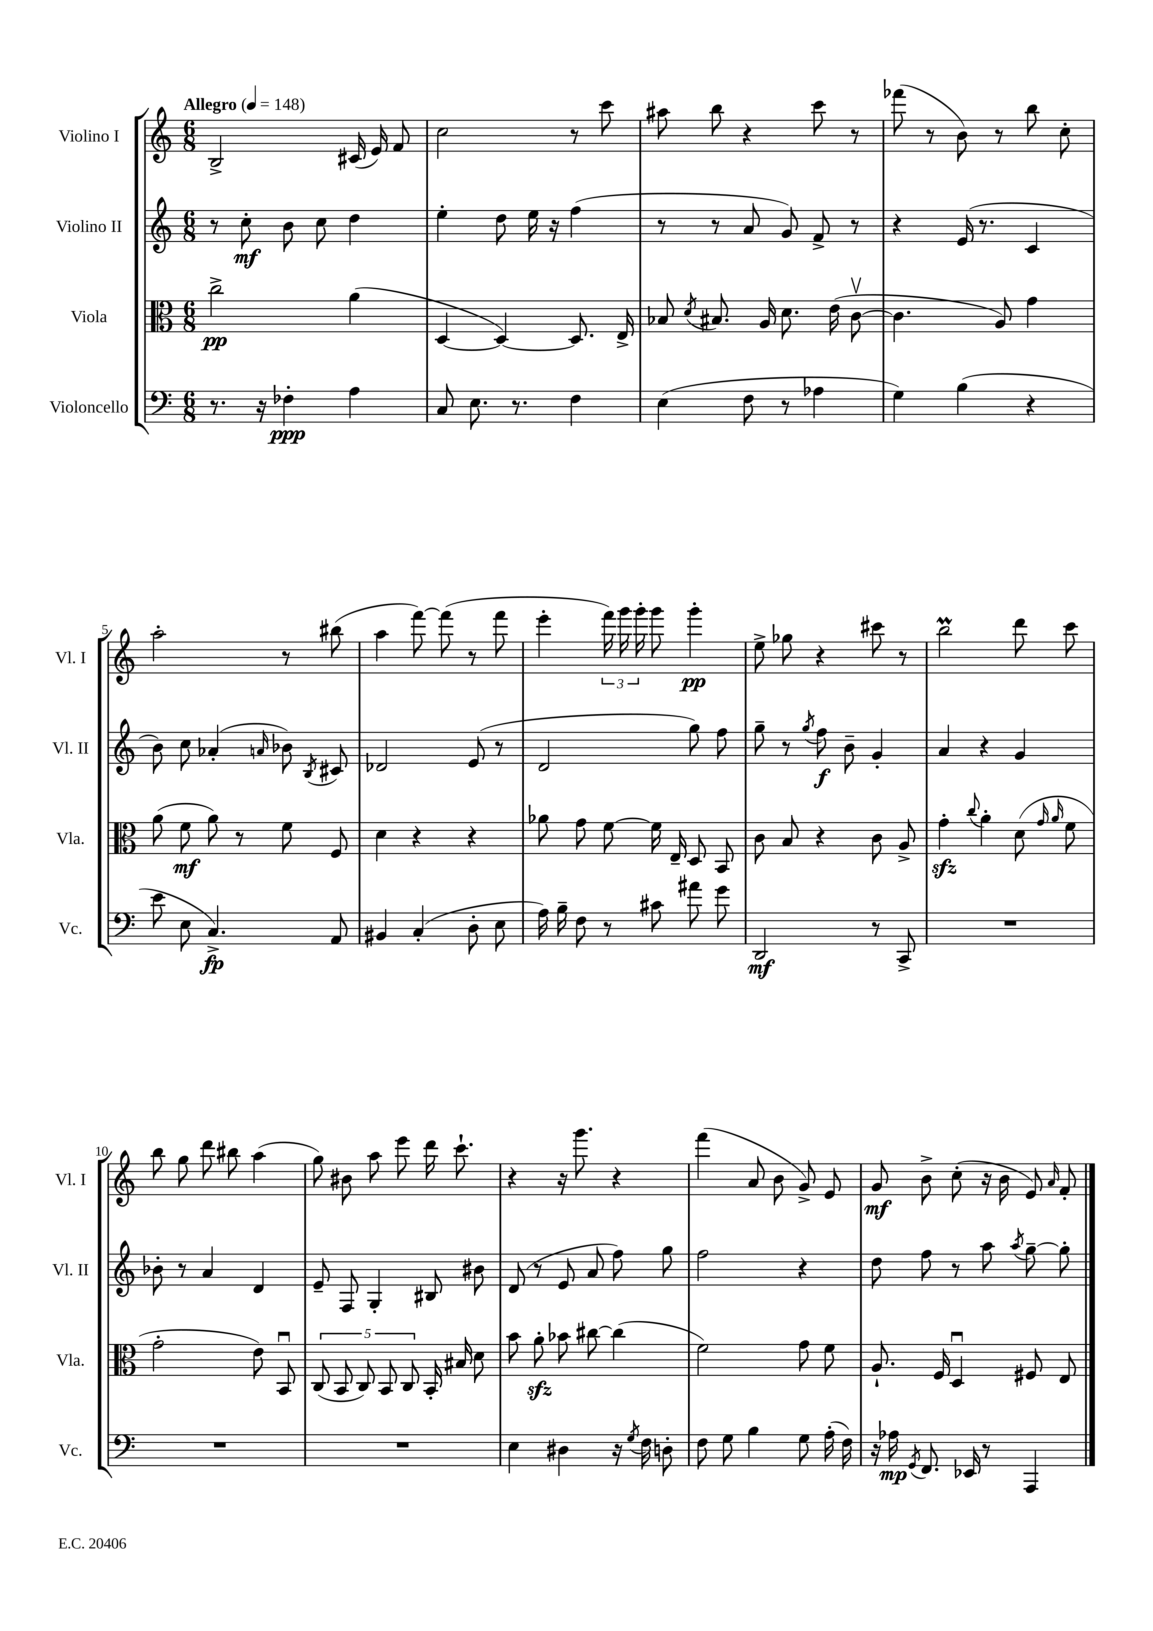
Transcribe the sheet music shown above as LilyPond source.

<<
\new StaffGroup <<
\new Staff = "s0" \with { instrumentName = "Violino I" shortInstrumentName = "Vl. I" } {
    \clef treble \key c \major \numericTimeSignature \time 6/8 \tempo "Allegro" 4 = 148
    \autoBeamOff b2-> cis'16( e'16) f'8 |
    c''2 r8 c'''8 |
    ais''8 b''8 r4 c'''8 r8 |
    fes'''8( r8 b'8) r8 b''8 c''8-. |
    a''2-. r8 bis''8( |
    a''4 f'''8~) f'''8( r8 f'''8 |
    e'''4-. \tuplet 3/2 { f'''16) g'''16 g'''16-. } g'''8 g'''4-.\pp |
    e''8-> ges''8 r4 cis'''8 r8 |
    b''2\prall d'''8 c'''8 |
    b''8 g''8 d'''8 bis''8 a''4( |
    g''8) bis'8 a''8 e'''8 d'''16 c'''8.-! |
    r4 r16 g'''8. r4 |
    f'''4( a'8 b'8 g'8->) e'8 |
    g'8\mf b'8-> c''8-.( r16 b'16 e'8) \grace { a'16 } f'8-. \bar "|." |
}
\new Staff = "s1" \with { instrumentName = "Violino II" shortInstrumentName = "Vl. II" } {
    \clef treble \key c \major \numericTimeSignature \time 6/8
    \autoBeamOff r8 c''8-.\mf b'8 c''8 d''4 |
    e''4-. d''8 e''16 r16 f''4( |
    r8 r8 a'8 g'8) f'8-> r8 |
    r4 e'16( r8. c'4 |
    b'8) c''8 aes'4-.( \grace { a'16 } bes'8) \acciaccatura { b8 } cis'8 |
    des'2 e'8( r8 |
    d'2 g''8) f''8 |
    g''8-- r8 \acciaccatura { g''8 } f''8\f b'8-- g'4-. |
    a'4 r4 g'4 |
    bes'8-. r8 a'4 d'4 |
    e'8-- f8 g4-. bis8 bis'8 |
    d'8( r8 e'8 a'8 f''8) g''8 |
    f''2 r4 |
    d''8 f''8 r8 a''8 \acciaccatura { a''8 } g''8~-- g''8-. \bar "|." |
}
\new Staff = "s2" \with { instrumentName = "Viola" shortInstrumentName = "Vla." } {
    \clef alto \key c \major \numericTimeSignature \time 6/8
    \autoBeamOff c''2->\pp a'4( |
    d4~ d4~) d8. e16-> |
    bes8 \acciaccatura { d'8 } bis8. a16 d'8. e'16( c'8~\upbow |
    c'4. a8) g'4 |
    a'8( f'8\mf a'8) r8 f'8 f8 |
    d'4 r4 r4 |
    aes'8 g'8 f'8~ f'16 e16-- d8 b,8 |
    c'8 b8 r4 c'8 a8-> |
    g'4-.\sfz \appoggiatura { c''8 } a'4-. d'8( \grace { g'16 a'16 } f'8 |
    g'2-. e'8) b,8\downbow |
    \tuplet 5/4 { c8( b,8 c8) b,8 c8 } b,16-. bis16 d'8 |
    b'8 a'8-.\sfz bes'8 cis''8~ cis''4( |
    f'2) g'8 f'8 |
    a8.-! f16 d4\downbow fis8 e8 \bar "|." |
}
\new Staff = "s3" \with { instrumentName = "Violoncello" shortInstrumentName = "Vc." } {
    \clef bass \key c \major \numericTimeSignature \time 6/8
    \autoBeamOff r8. r16 fes4-.\ppp a4 |
    c8 e8. r8. f4 |
    e4( f8 r8 aes4 |
    g4) b4( r4 |
    e'8 e8 c4.->\fp) a,8 |
    bis,4 c4-.( d8-. e8 |
    a16) b16-- f8 r8 cis'8 ais'8 g'8 |
    d,2\mf r8 c,8-> |
    R2. |
    R2. |
    R2. |
    e4 dis4 r16 \acciaccatura { g8 } f16 d8-. |
    f8 g8 b4 g8 a16-.( f16) |
    r16 aes16\mp \acciaccatura { g,8 } f,8. ees,16 r8 a,,4 \bar "|." |
}
>>
>>
